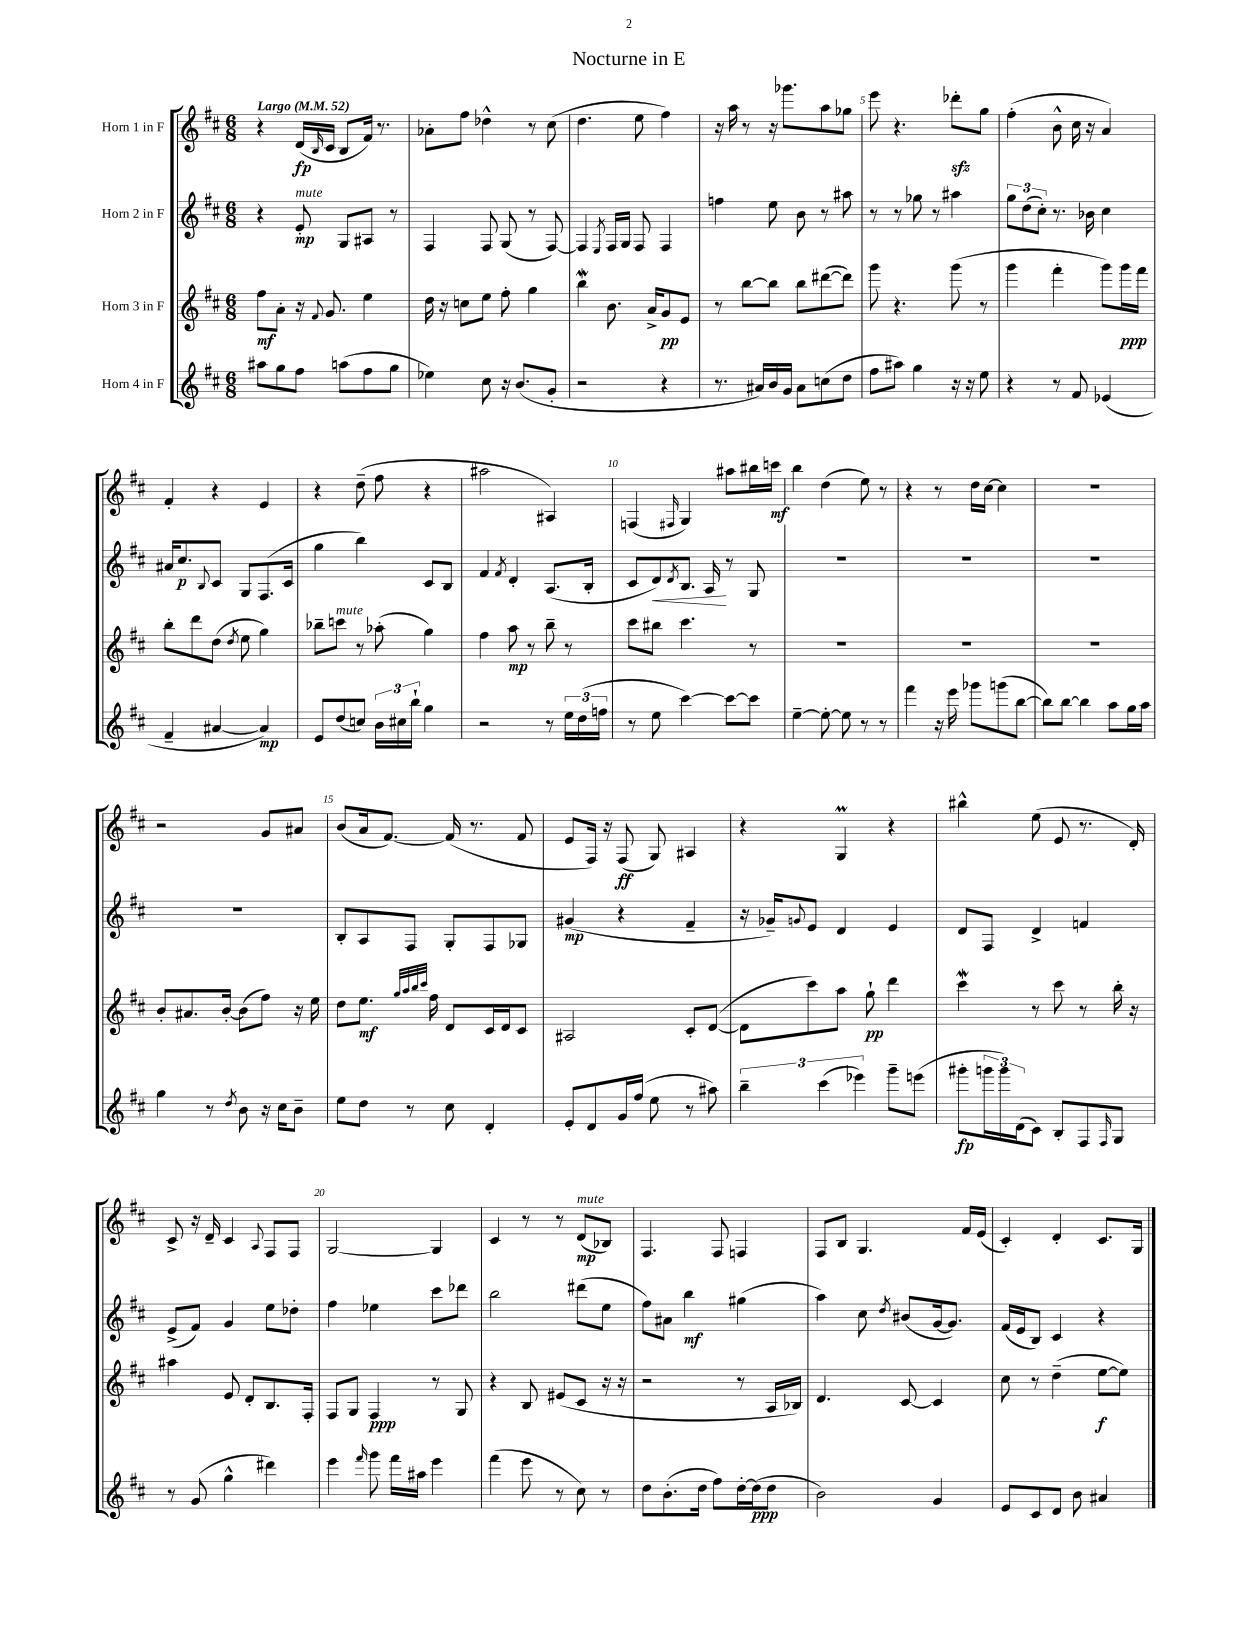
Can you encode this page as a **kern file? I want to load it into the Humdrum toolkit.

**kern	**kern	**kern	**kern
*staff4	*staff3	*staff2	*staff1
*clefG2	*clefG2	*clefG2	*clefG2
*k[f#c#]	*k[f#c#]	*k[f#c#]	*k[f#c#]
*M6/8	*M6/8	*M6/8	*M6/8
*MM52	*MM52	*MM52	*MM52
8aa#	8ff#	4r	4r
8gg	8a'	.	.
8ff#	16r	8e'	(16d
.	8qqf#	.	16qqB
.	8.g	.	16c#
(8aa	.	8G	8B
8ff#	4ee	8A#	16f#)
.	.	.	8.r
8gg	.	8r	.
=	=	=	=
4ee-)	16dd	4F#	8a-'
.	16r	.	.
.	8cc	.	8ff#
8cc#	8ee	8F#	4dd-^^
16r	8ff#'	(8G	.
(8.b	.	.	.
.	4gg	8r	8r
8g'	.	[8F#)	(8cc#
=	=	=	=
2r	4bb	4F#]	4.dd
.	.	8qE	.
.	8.b	16F#	.
.	.	16G	.
.	.	8F#	8ee
.	16a^	.	.
4r	8g	4F#	4ff#)
.	8e	.	.
=	=	=	=
8.r	8r	4ff	16r
.	.	.	16aa
.	[8bb	.	8r
16a#)	.	.	.
16b	8bb]	8ee	16r
16g	.	.	8.ggg-
8a#	8bb	8b	.
(8cc	([8ddd#	8r	8aa
8dd	8ddd#])	8aa#	8gg-
=	=	=	=
8ff#	8ggg	8r	8eee
8aa#)	4.r	8r	4.r
4gg	.	8gg-	.
.	.	8r	.
16r	(8ggg	4aa#	8ddd-'
16r	.	.	.
8ee	8r	.	8gg
=	=	=	=
4r	4ggg	12gg	(4ff#'
.	.	(12dd	.
.	.	12cc#')	.
8r	4fff#'	8.r	8b^^
8f#	.	.	16cc#
.	.	16b-	16r
(4e-	8ggg)	4cc#	4a)
.	16ggg	.	.
.	16fff#	.	.
=	=	=	=
4f#~	8bb'	16a#	4f#'
.	.	8.cc#	.
.	8ddd	.	.
.	.	8qqB	.
[4a#	(8dd	8c#	4r
.	8qdd	.	.
.	8ee	8G	.
4a#])	4gg)	(8.F#	4e
.	.	16c#	.
=	=	=	=
8e	8bb-~	4gg	4r
(8dd	8ccc	.	.
8cc)	8r	4bb)	(8dd~
24b	(8aa-'	.	8ff#
24cc#	.	.	.
24bb`	.	.	.
4gg	4gg)	8c#	4r
.	.	8B	.
=	=	=	=
2r	4ff#	4f#	2aa#
.	.	8qf#	.
.	8aa	4d'	.
.	8r	.	.
8r	8bb~	(8.A	4A#)
24ee	8r	.	.
(24dd	.	.	.
.	.	16B'	.
24ff	.	.	.
=	=	=	=
8r	8ccc#	8c#	(4F
8ee	8bb#	8d)	.
.	.	8qd	16qqF#
[4ccc#)	4.ccc#	8.B	4G)
.	.	16A	.
8ccc#_	.	8r	8aa#
8ccc#]	8r	8G	16bb#
.	.	.	16ccc
=	=	=	=
[4ee~	2.r	2.r	4bb
8ee'_	.	.	(4dd
8ee]	.	.	.
8r	.	.	8ee)
8r	.	.	8r
=	=	=	=
4fff#	2.r	2.r	4r
16r	.	.	8r
16eee	.	.	.
8ggg-	.	.	16dd
.	.	.	[16cc#
(8ggg	.	.	4cc#]
[8bb	.	.	.
=	=	=	=
8bb])	2.r	2.r	2.r
[8bb	.	.	.
4bb]	.	.	.
8aa	.	.	.
16gg	.	.	.
16aa	.	.	.
=	=	=	=
4gg	8b'	2.r	2r
.	8.a#	.	.
8r	.	.	.
.	[16b'	.	.
8qdd	.	.	.
8b	(8b]	.	.
16r	8ff#)	.	8g
16cc#	.	.	.
8b~	16r	.	8a#
.	16ee	.	.
=	=	=	=
8ee	8dd	8B'	(8b
8dd	8.ee	8A	16a
.	.	.	[8.f#)
8r	.	8F#	.
.	32qqgg	.	.
.	32qqaa	.	.
.	32qqbb	.	.
.	32qqccc#	.	.
.	16ff#	.	.
8cc#	8d	8G'	(16f#]
.	.	.	8.r
4d'	16c#	8F#	.
.	16d	.	.
.	8c#	8G-	8f#
=	=	=	=
8e'	2A#	(4g#	8e
8d	.	.	16F#)
.	.	.	16r
16g	.	4r	(8F#
(16ff#	.	.	.
8ee	.	.	8G)
8r	8c#'	4f#~	4A#
8aa#)	([8d	.	.
=	=	=	=
6bb~	8d]	16r	4r
.	.	16g-~)	.
.	.	8qqg	.
.	8ccc#)	8e	.
(6ccc#	.	.	.
.	8aa	4d	4G
6eee-)	.	.	.
.	8gg`	.	.
8ggg~	4ddd	4e	4r
(8eee	.	.	.
=	=	=	=
8ggg#'	4ccc#	8d	4bb#^^
24ggg	.	8F#	.
24ggg)	.	.	.
(24d	.	.	.
8c#)	8r	4d^	(8ee
8B'	8ccc#	.	8e
8F#	8r	4f	8.r
16qqF#	.	.	.
8G	16bb'	.	.
.	16r	.	16d')
=	=	=	=
8r	4aa#	(8e^	8c#^
(8g	.	8f#)	16r
.	.	.	16d~
4gg^^	8e	4g	4c#
.	8d'	.	.
.	.	.	8qqA
4ddd#)	8.B	8ee	8F#
.	.	8dd-'	8F#
.	16F#'	.	.
=	=	=	=
4eee	8F#	4ff#	[2G
.	8G	.	.
16qqfff#	.	.	.
8ggg	4F#	4ee-	.
16fff#	.	.	.
16aa#	.	.	.
4eee	8r	8ccc#	4G]
.	8G	8ddd-	.
=	=	=	=
(4fff#	4r	2bb	4c#
8eee	8B	.	8r
8r	(8e#	.	8r
8cc#)	8c#	(8ddd#	(8d
8r	16r	8ee	8B-)
.	16r	.	.
=	=	=	=
8dd	2r	8ff#)	4.F#
(8.b'	.	8a#	.
.	.	4bb	.
16dd	.	.	.
8ff#)	.	.	8F#
[16dd'	8r	(4gg#	4F
(16dd]	.	.	.
8dd	16A	.	.
.	16B-)	.	.
=	=	=	=
2b)	4.d	4aa)	8F#
.	.	.	8B
.	.	8cc#	4.G
.	.	8qdd	.
.	[8c#	(8b#	.
4g	4c#]	[16g	.
.	.	8.g])	.
.	.	.	16f#
.	.	.	(16e
=	=	=	=
8e	8cc#	(16f#	4c#')
.	.	16e	.
8c#	8r	8B)	.
8d	(4dd~	4c#	4d'
8b	.	.	.
4a#	[8ee	4r	8.c#
.	8ee])	.	.
.	.	.	16G
==	==	==	==
*-	*-	*-	*-
